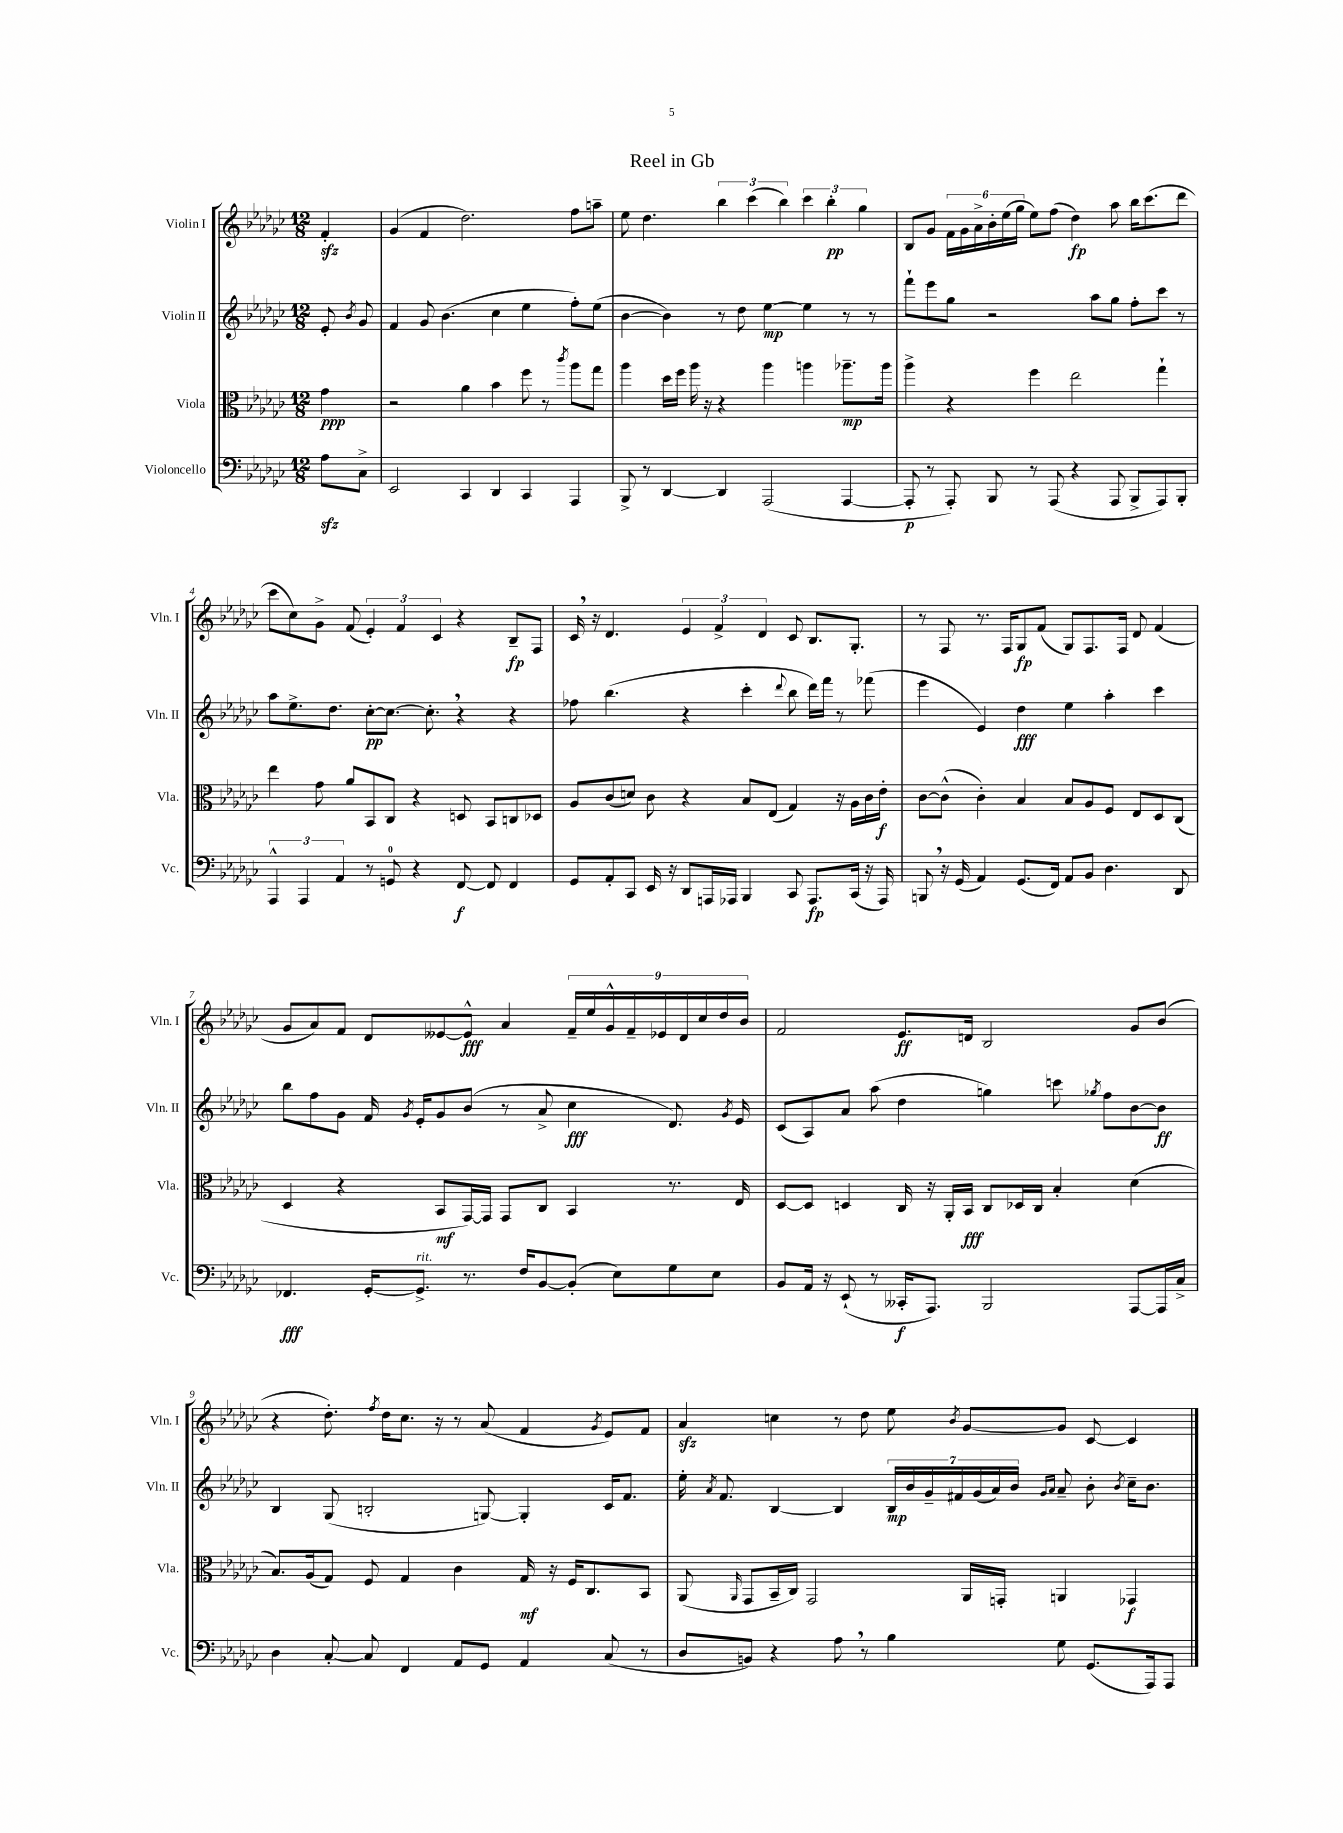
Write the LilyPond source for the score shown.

\header { title = "Reel in Gb" }
<<
\new StaffGroup <<
\new Staff = "s0" \with { instrumentName = "Violin I" shortInstrumentName = "Vln. I" } {
    \clef treble \key ges \major \numericTimeSignature \time 12/8 \partial 4
    \autoBeamOff f'4-.\sfz |
    ges'4( f'4 des''2.) f''8[ a''8]-- |
    ees''8 des''4. \tuplet 3/2 { bes''4 ces'''4( bes''4) } \tuplet 3/2 { ces'''4 bes''4-.\pp ges''4 } |
    bes8[ ges'8] \tuplet 6/4 { f'16[ ges'16 aes'16-> bes'16-. ees''16( ges''16] } ees''8[) f''8]( des''4\fp) aes''8 bes''16[ ces'''8.( des'''8] |
    ces'''8[ ces''8) ges'8]-> f'8( \tuplet 3/2 { ees'4-.) f'4 ces'4 } r4 bes8[--\fp f8] |
    ces'16 \breathe r16 des'4. \tuplet 3/2 { ees'4 f'4-> des'4 } ces'8 bes8.[ ges8.]-. |
    r8 f8 r8. f16[ ges8\fp f'8]( ges8[) f8. f16] des'8 f'4( |
    ges'8[ aes'8) f'8] des'8[ eeses'8~ eeses'8]-^\fff aes'4 \tuplet 9/8 { f'16[-- ees''16 ges'16-^ f'16-- ees'16 des'16 ces''16 des''16 bes'16] } |
    f'2 ees'8.[\ff d'16] bes2 ges'8[ bes'8]( |
    r4 des''8.-.) \acciaccatura { f''8 } des''16[ ces''8.] r16 r8 aes'8( f'4 \acciaccatura { ges'8 } ees'8[) f'8] |
    aes'4\sfz c''4 r8 des''8 ees''8 \acciaccatura { bes'8 } ges'8[~ ges'8] ces'8~ ces'4 \bar "|." |
}
\new Staff = "s1" \with { instrumentName = "Violin II" shortInstrumentName = "Vln. II" } {
    \clef treble \key ges \major \numericTimeSignature \time 12/8 \partial 4
    \autoBeamOff ees'8-. \acciaccatura { bes'8 } ges'8 |
    f'4 ges'8 bes'4.( ces''4 ees''4 f''8[-.) ees''8]( |
    bes'4~ bes'4) r8 des''8 ees''4~\mp ees''4 r8 r8 |
    f'''8[-! ees'''8 ges''8] r2 aes''8[ ges''8] f''8[-. ces'''8] r8 |
    aes''8[ ees''8.-> des''8.] ces''8[~-.\pp ces''8.]~ ces''8.-. \breathe r4 r4 |
    fes''8 bes''4.( r4 ces'''4-. \appoggiatura { des'''8 } bes''8 des'''16[) f'''16] r8 fes'''8( |
    ees'''4 ees'4) des''4\fff ees''4 aes''4-. ces'''4 |
    bes''8[ f''8 ges'8] f'16 \acciaccatura { ges'8 } ees'16[-. ges'8 bes'8]( r8 aes'8-> ces''4\fff des'8.) \acciaccatura { ges'8 } ees'16 |
    ces'8[( aes8) aes'8] aes''8( des''4 g''4) c'''8 \acciaccatura { ges''8 } f''8[ bes'8~ bes'8]\ff |
    bes4 ges8( b2-. g8~) g4-. ces'16[ f'8.] |
    ees''16-. \acciaccatura { aes'8 } f'8. bes4~ bes4 \tuplet 7/4 { bes16[\mp bes'16 ges'16-- fis'16 ges'16( aes'16) bes'16] } \grace { ges'16[ aes'16] } aes'8-- bes'8-. \acciaccatura { bes'8 } ces''16[-- bes'8.] \bar "|." |
}
\new Staff = "s2" \with { instrumentName = "Viola" shortInstrumentName = "Vla." } {
    \clef alto \key ges \major \numericTimeSignature \time 12/8 \partial 4
    \autoBeamOff ges'4\ppp |
    r2 aes'4 bes'4 f''8 r8 \acciaccatura { ces'''8 } aes''8[ ges''8] |
    aes''4 des''16[ f''16] aes''16 r16 r4 aes''4 a''4 aes''8.[--\mp aes''16] |
    aes''4-> r4 f''4 ees''2 ges''4-! |
    ees''4 ges'8 aes'8[ bes,8 ces8] r4 d8 bes,8[ c8 des8] |
    aes8[ ces'8( d'8]) ces'8 r4 bes8[ ees8]( ges4) r16 aes16[ ces'16 ees'16]-.\f |
    ces'8[~ ces'8]-^( ces'4-.) bes4 bes8[ aes8 f8] ees8[ des8 ces8]( |
    des4 r4 bes,8[\mf ges,16~) ges,16] ges,8[ ces8] bes,4 r8. ees16 |
    des8[~ des8] d4 ces16 r16 aes,16[-. bes,16]\fff ces8[ des16 ces16] bes4-. des'4( |
    bes8.[) aes16( ges8]) f8 ges4 ces'4 ges16\mf r16 f16[ ces8. bes,8] |
    aes,8( \grace { aes,16 } ges,8[ bes,16-- ces16]) ges,2 aes,16[ g,16]-. a,4 ges,4\f \bar "|." |
}
\new Staff = "s3" \with { instrumentName = "Violoncello" shortInstrumentName = "Vc." } {
    \clef bass \key ges \major \numericTimeSignature \time 12/8 \partial 4
    \autoBeamOff aes8[\sfz ces8]-> |
    ees,2 ces,4 des,4 ces,4 aes,,4 |
    bes,,8-> r8 des,4~ des,4 aes,,2( aes,,4~ |
    aes,,8-.\p r8 aes,,8-.) bes,,8 r8 aes,,8( r4 aes,,8 bes,,8[-> aes,,8) bes,,8]-. |
    \tuplet 3/2 { aes,,4-^ aes,,4 aes,4 } r8 g,8-0 r4 f,8~\f f,8 f,4 |
    ges,8[ aes,8-. ces,8] ees,16 r16 des,8[ a,,16 aes,,16] bes,,4 ces,8 aes,,8.[\fp ces,16]( r16 aes,,16) |
    b,,8 \breathe r16 ges,16( aes,4) ges,8.[( f,16]) aes,8[ bes,8] des4. des,8 |
    fes,4.\fff ges,16[~-. ges,8.]->^\markup { \italic "rit." } r8. f16[ bes,8~ bes,8]-.( ees8[) ges8 ees8] |
    bes,8[ aes,16] r16 ees,8-!( r8 ceses,16[-.\f aes,,8.]) bes,,2 aes,,8[~ aes,,16 ces16]-> |
    des4 ces8~-. ces8 f,4 aes,8[ ges,8] aes,4 ces8( r8 |
    des8[ b,8]) r4 aes8 \breathe r8 bes4 ges8 ges,8.[( aes,,16) aes,,8] \bar "|." |
}
>>
>>
